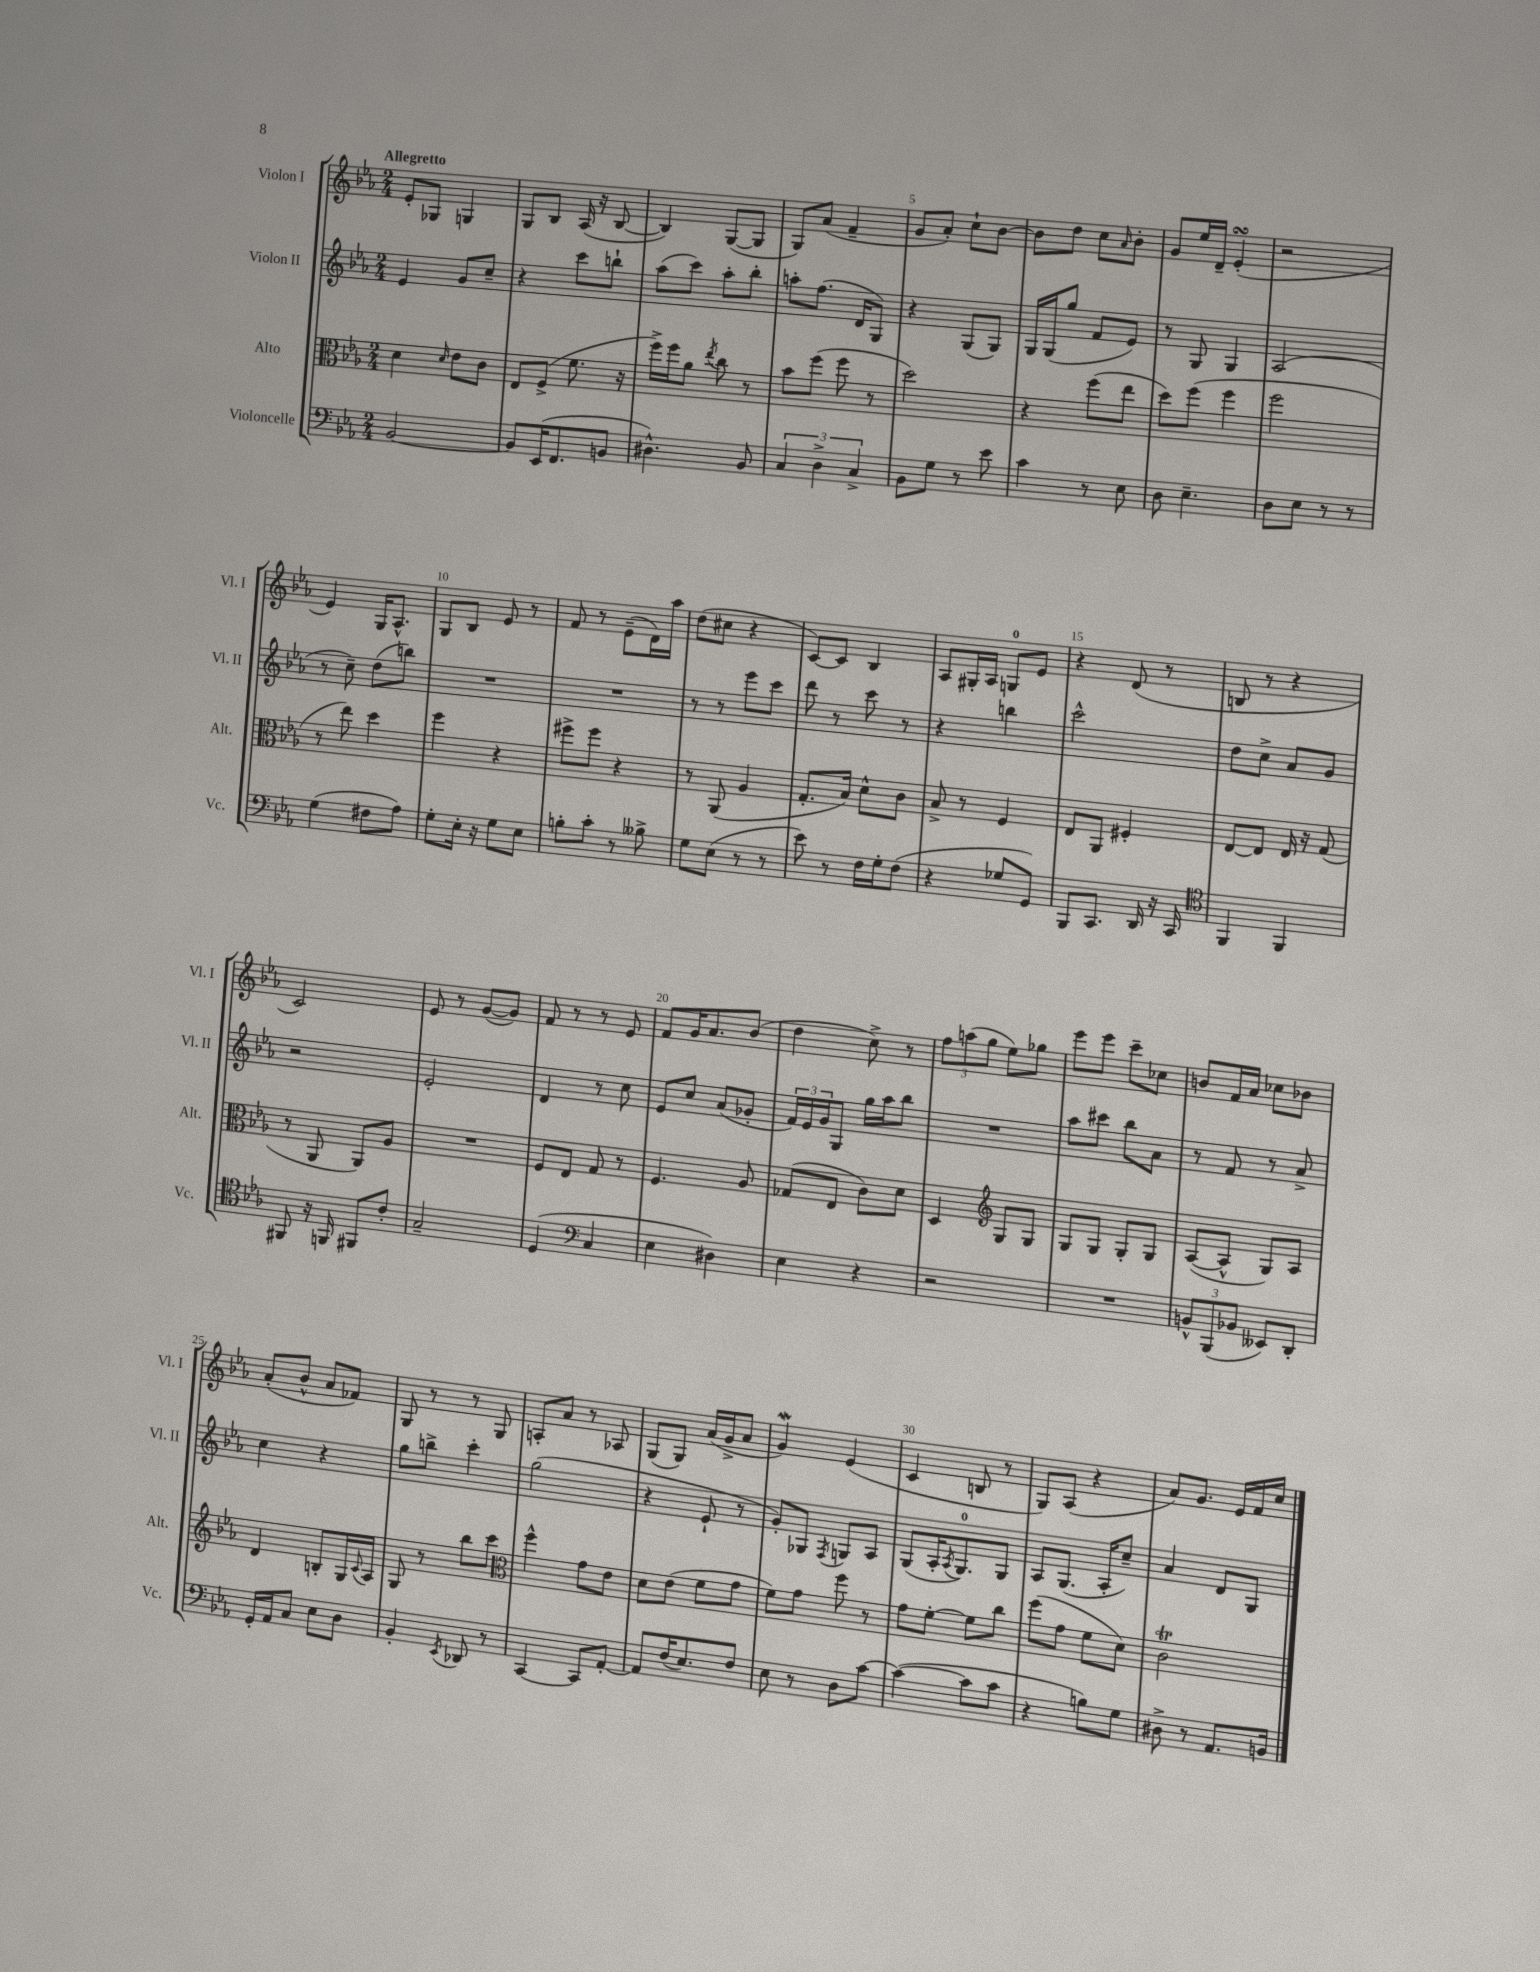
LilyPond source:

<<
\new StaffGroup <<
\new Staff = "s0" \with { instrumentName = "Violon I" shortInstrumentName = "Vl. I" } {
    \clef treble \key ees \major \numericTimeSignature \time 2/4 \tempo "Allegretto"
    ees'8-. ges8 g4 |
    g8 bes8 aes16( r16 bes8~ |
    bes4) g8~( g8 |
    g8) aes'8( f'4-- |
    g'8 aes'8-.) c''8-! bes'8~ |
    bes'8 d''8 c''8 \grace { aes'16 } bes'8-. |
    g'8 ees''16 d'16-- ees'4-.\turn( |
    r2 |
    ees'4) g16 aes8.-^ |
    g8 bes8 ees'8 r8 |
    f'8 r8 ees'8--( d'16) aes''16 |
    d''8( cis''8 r4 |
    c'8~) c'8 bes4 |
    aes8 gis16-. aes16 g8-0 ees'8 |
    r4 d'8( r8 |
    b8 r8 r4 |
    c'2) |
    ees'8 r8 g'8~( g'8) |
    f'8 r8 r8 ees'8 |
    f'8 g'16 aes'8. bes'8( |
    d''4 c''8->) r8 |
    \tuplet 3/2 { f''8 a''8( g''8 } ees''8) ges''8 |
    ees'''8 ees'''8 c'''8-- ces''8 |
    b'8 f'16 aes'16 ces''8 bes'8 |
    aes'8-.( bes'8-^ aes'8 fes'8) |
    g8 r8 r8 g8 |
    a8-. aes'8 r8 aes8 |
    g8( g8) aes'16( g'16-> aes'8 |
    g'4\mordent) ees'4( |
    c'4 b8 r8 |
    g8) aes8( r4 |
    aes'8) g'8. ees'16 f'16 c''16 \bar "|." |
}
\new Staff = "s1" \with { instrumentName = "Violon II" shortInstrumentName = "Vl. II" } {
    \clef treble \key ees \major \numericTimeSignature \time 2/4
    ees'4 g'8 c''8-- |
    r4 c'''8 b''8-! |
    aes''8( c'''8) aes''8-. bes''8-. |
    a''8-. f''8.( d'16 g8) |
    r4 g8( g8) |
    g16 g16( g''8 f'8 ees'8) |
    r8 g8 g4 |
    aes2( |
    r8 c''8--) d''8( b''8) |
    R2 |
    R2 |
    r8 r8 ees'''8 c'''8 |
    d'''8 r8 c'''8 r8 |
    r4 b''4 |
    c'''2-^ |
    d''8 c''8-> aes'8 g'8 |
    r2 |
    ees'2-. |
    d'4 r8 c''8 |
    ees'8 c''8 aes'8( ges'8-. |
    \tuplet 3/2 { f'16) ees'16 g'16 } g8 g''16 aes''16 bes''8 |
    R2 |
    aes''8 cis'''8 bes''8 aes'8 |
    r8 f'8 r8 aes'8-> |
    c''4 r4 |
    g''8 b''8-> c'''4-. |
    g''2( |
    r4 ees'8-! r8 |
    g'8-.) ges8 \acciaccatura { f8 } g8 aes8 |
    g8( aes16-. \acciaccatura { aes8 } g8.-0) g8 |
    aes8 g8.( aes16-. c''8--) |
    aes'4 d'8 g8 \bar "|." |
}
\new Staff = "s2" \with { instrumentName = "Alto" shortInstrumentName = "Alt." } {
    \clef alto \key ees \major \numericTimeSignature \time 2/4
    d'4 \grace { d'16 } ees'8 c'8 |
    ees8 f8->( f'8. r16 |
    f''16->) f''16 aes'8 \acciaccatura { ees''8 } c''8 r8 |
    bes'8 f''8( f''8 r8 |
    d''2) |
    r4 f''8( ees''8 |
    d''8) f''8( f''4 |
    f''2 |
    r8 ees''8) d''4 |
    f''4 r4 |
    fis''8-> fis''8 r4 |
    r8 aes,8( aes4 |
    g8.-. bes16) d'8-^ c'8 |
    bes8-> r8 f4 |
    ees8 aes,8 fis4-. |
    ees8~ ees8 ees16 r16 g8( |
    r8 aes,8 aes,8) aes8 |
    R2 |
    f8 ees8 g8 r8 |
    f4. aes8 |
    ges8( ees8 c'8) d'8 |
    d4 \clef treble g8 g8 |
    g8 g8 g8-. g8 |
    aes8~( aes8-^ g8) aes8 |
    d'4 b8-. g16 \appoggiatura { c'8 } aes16 |
    g8 r8 bes''8 c'''8 |
    \clef alto f''4-^ g'8 ees'8 |
    d'8 ees'8( f'8 g'8 |
    f'8) g'8 f''8 r8 |
    g'8 f'8~-. f'8 c''8 |
    f''8( g'8 f'8 d'8) |
    c'2\trill \bar "|." |
}
\new Staff = "s3" \with { instrumentName = "Violoncelle" shortInstrumentName = "Vc." } {
    \clef bass \key ees \major \numericTimeSignature \time 2/4
    bes,2~ |
    bes,8 ees,16( f,8. b,8 |
    dis4.-^) bes,8 |
    \tuplet 3/2 { c4 d4-> c4-> } |
    bes,8 g8 r8 ees'8 |
    c'4 r8 ees8 |
    d8 ees4.-- |
    d8 ees8 r8 r8 |
    g4( fis8 aes8) |
    g8-. ees16-. r16 g8 ees8 |
    b8-. c'8-. r8 beses8-> |
    g8 ees8( r8 r8 |
    ees'8) r8 f16 g16-. f8( |
    r4 ges8 g,8) |
    bes,,8 c,8. d,16 r16 c,16 |
    \clef tenor f,4 f,4 |
    fis,8 r16 f,16 fis,8 c'8-. |
    g2-- |
    d4( \clef bass c4 |
    ees4 dis4) |
    ees4 r4 |
    r2 |
    R2 |
    \tuplet 3/2 { b,8-^ bes,,8( bes,8 } eeses,8) d,8-. |
    g,16-. aes,16 c8 ees8 d8 |
    bes,4-. \acciaccatura { ees,8 } des,8 r8 |
    c,4~ c,8 aes,8~-. |
    aes,8 f16( ees8.) f8 |
    ees8 r8 d8 c'8~ |
    c'4~( c'8 c'8 |
    r4 b8) g8 |
    dis8-> r8 aes,8. b,16 \bar "|." |
}
>>
>>
\layout { \context { \Score \override BarNumber.break-visibility = ##(#f #t #t) barNumberVisibility = #(every-nth-bar-number-visible 5) } }
